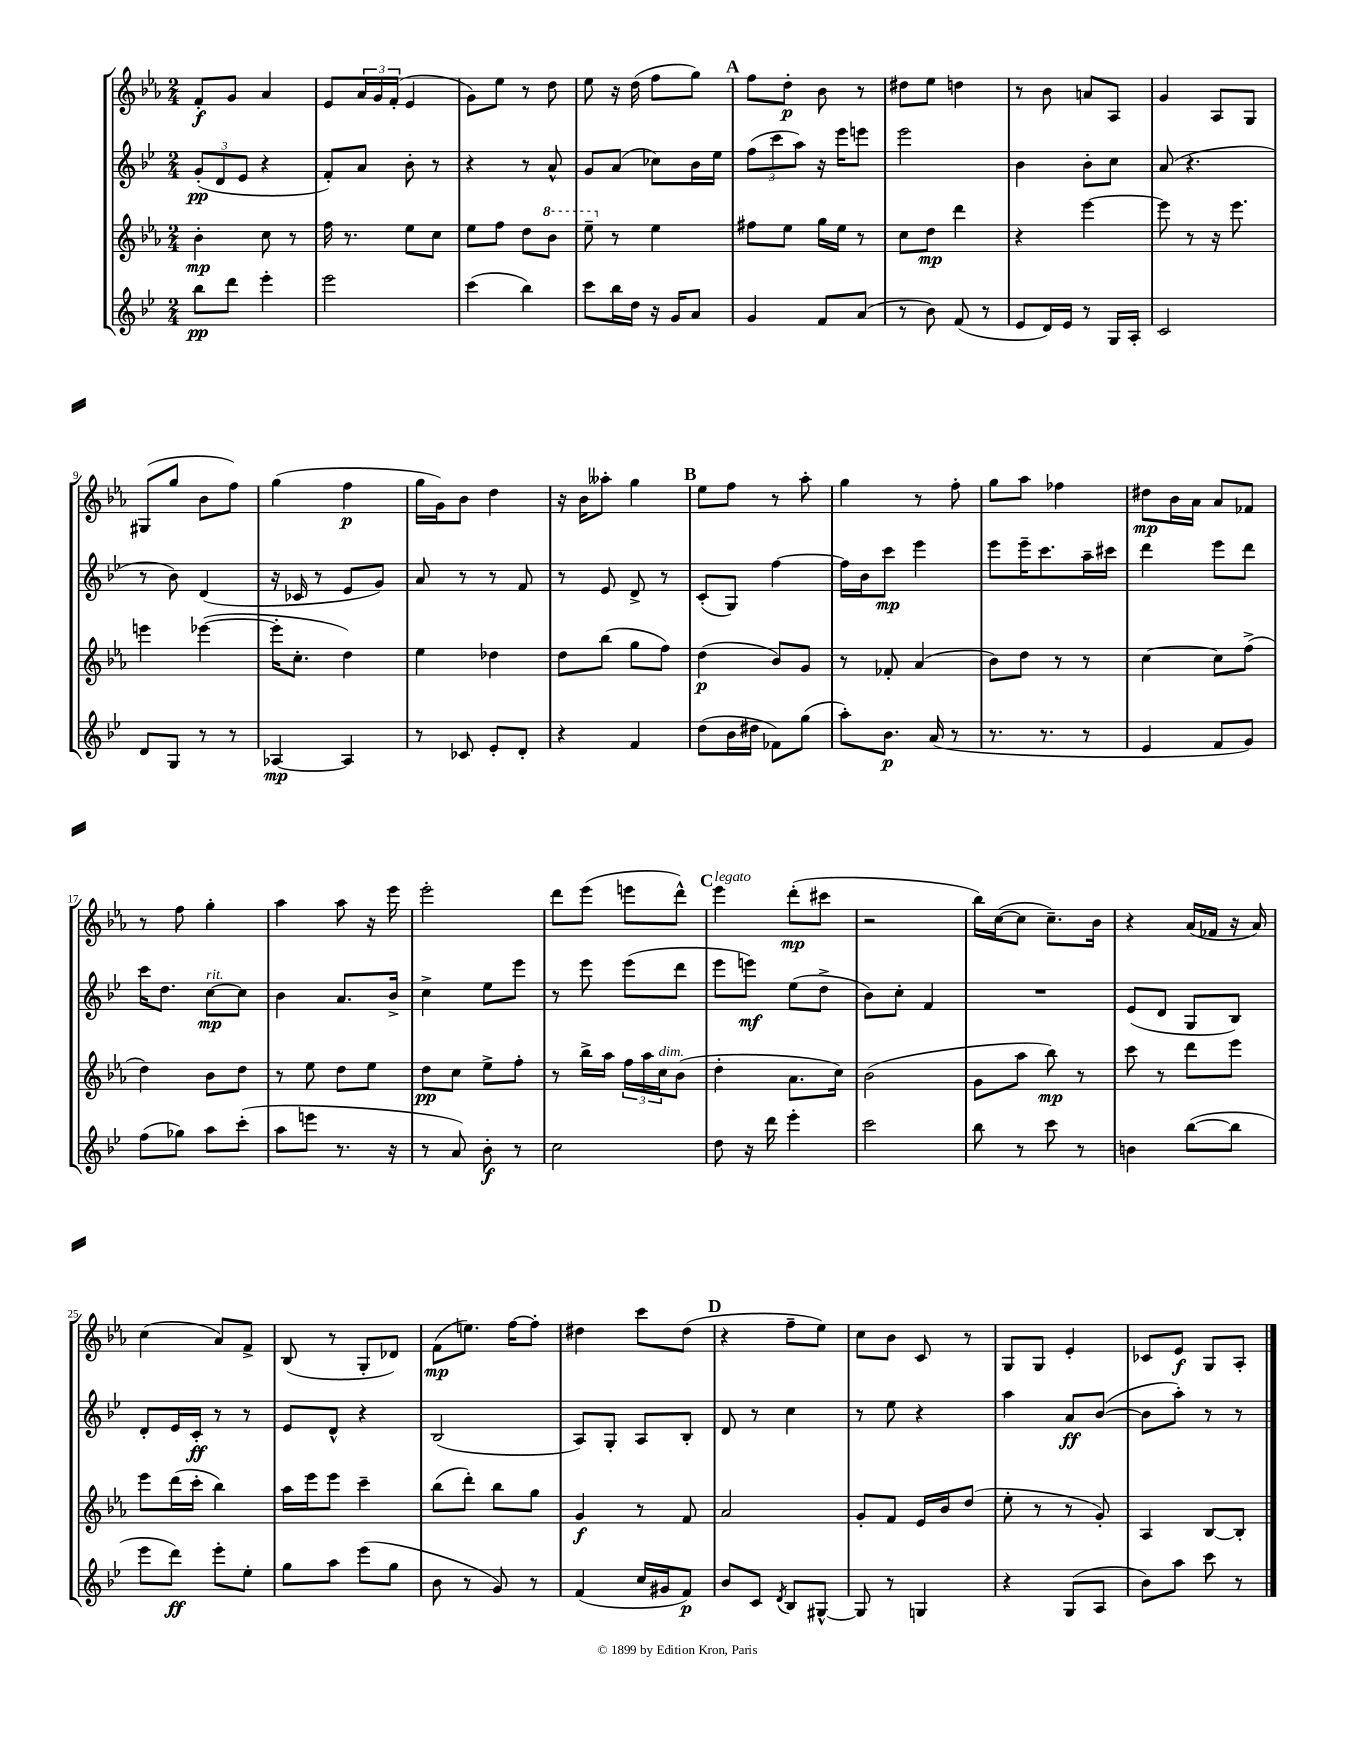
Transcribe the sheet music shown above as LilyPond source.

<<
\new StaffGroup <<
\new Staff = "s0" {
    \clef treble \key ees \major \numericTimeSignature \time 2/4
    f'8-.\f g'8 aes'4 |
    ees'8 \tuplet 3/2 { aes'16 g'16 f'16-.( } ees'4 |
    g'8) ees''8 r8 d''8 |
    ees''8 r16 d''16( f''8 g''8) |
    \mark \markup { \bold "A" } f''8 d''8-.\p bes'8 r8 |
    dis''8 ees''8 d''4 |
    r8 bes'8 a'8 aes8 |
    g'4 aes8 g8 |
    gis8( g''8 bes'8 f''8) |
    g''4( f''4\p |
    g''16 g'16) bes'8 d''4 |
    r16 bes'16 aeses''8-. g''4 |
    \mark \markup { \bold "B" } ees''8 f''8 r8 aes''8-. |
    g''4 r8 f''8-. |
    g''8 aes''8 fes''4 |
    dis''8\mp bes'16 aes'16 aes'8 fes'8 |
    r8 f''8 g''4-. |
    aes''4 aes''8 r16 ees'''16 |
    ees'''2-. |
    d'''8 ees'''8( e'''8 d'''8-^) |
    \mark \markup { \bold "C" } ees'''4^\markup { \italic "legato" } d'''8-.\mp( cis'''8 |
    r2 |
    bes''16) c''16~( c''8 c''8.--) bes'16 |
    r4 aes'16( fes'16 r16 aes'16) |
    c''4( aes'8) f'8-> |
    bes8( r8 g8-. des'8) |
    f'8\mp( e''8.) f''16~ f''8-. |
    dis''4 c'''8 dis''8( |
    \mark \markup { \bold "D" } r4 f''8-- ees''8) |
    c''8 bes'8 c'8 r8 |
    g8 g8 ees'4-. |
    ces'8 ees'8\f g8 aes8-. \bar "|." |
}
\new Staff = "s1" {
    \clef treble \key bes \major \numericTimeSignature \time 2/4
    \tuplet 3/2 { g'8-.\pp( d'8 ees'8 } r4 |
    f'8-.) a'8 bes'8-. r8 |
    r4 r8 a'8-^ |
    g'8 a'8( ces''8) bes'16 ees''16 |
    \mark \markup { \bold "A" } \tuplet 3/2 { f''8( c'''8 a''8) } r16 ees'''16 e'''8 |
    ees'''2 |
    bes'4 bes'8-. c''8 |
    a'8( r4. |
    r8 bes'8) d'4( |
    r16 ces'16 r8 ees'8 g'8) |
    a'8 r8 r8 f'8 |
    r8 ees'8 d'8-> r8 |
    \mark \markup { \bold "B" } c'8-.( g8) f''4~ |
    f''16 bes'16 c'''8\mp ees'''4 |
    ees'''8 ees'''16-- c'''8. a''16-- cis'''16 |
    d'''4 ees'''8 d'''8 |
    c'''16 d''8. c''8~\mp^\markup { \italic "rit." } c''8 |
    bes'4 a'8. bes'16-> |
    c''4-> ees''8 ees'''8 |
    r8 ees'''8 ees'''8( d'''8 |
    \mark \markup { \bold "C" } ees'''8 e'''8\mf) ees''8( d''8-> |
    bes'8) c''8-. f'4 |
    R2 |
    ees'8( d'8 g8 bes8) |
    d'8-. ees'16 c'16-.\ff r8 r8 |
    ees'8 d'8-^ r4 |
    bes2( |
    a8) g8-. a8 bes8-. |
    \mark \markup { \bold "D" } d'8 r8 c''4 |
    r8 ees''8 r4 |
    a''4 a'8\ff bes'8~( |
    bes'8 a''8-.) r8 r8 \bar "|." |
}
\new Staff = "s2" {
    \clef treble \key ees \major \numericTimeSignature \time 2/4
    bes'4-.\mp c''8 r8 |
    f''16 r8. ees''8 c''8 |
    ees''8 f''8 d''8 \ottava #1 bes''8 |
    ees'''8-- \ottava #0 r8 ees''4 |
    \mark \markup { \bold "A" } fis''8 ees''8 g''16 ees''16 r8 |
    c''8 d''8\mp d'''4 |
    r4 ees'''4~ |
    ees'''8 r8 r16 ees'''8. |
    e'''4 ees'''4~( |
    ees'''16-. c''8.-. d''4) |
    ees''4 des''4 |
    d''8 bes''8( g''8 f''8) |
    \mark \markup { \bold "B" } d''4\p( bes'8) g'8 |
    r8 fes'8-. aes'4( |
    bes'8) d''8 r8 r8 |
    c''4~ c''8 f''8->( |
    d''4) bes'8 d''8 |
    r8 ees''8 d''8 ees''8 |
    d''8\pp c''8 ees''8-> f''8-. |
    r8 bes''16-> aes''16 \tuplet 3/2 { f''16 aes''16 c''16^\markup { \italic "dim." } } bes'8( |
    \mark \markup { \bold "C" } d''4-. aes'8. c''16) |
    bes'2( |
    g'8 aes''8 bes''8\mp) r8 |
    c'''8 r8 d'''8 ees'''8 |
    ees'''8 d'''16( c'''16-. bes''4) |
    aes''16 ees'''16 ees'''8 c'''4-- |
    bes''8( d'''8-.) bes''8 g''8 |
    g'4\f r8 f'8 |
    \mark \markup { \bold "D" } aes'2 |
    g'8-. f'8 ees'16 bes'16 d''8( |
    ees''8-. r8 r8 g'8-.) |
    aes4 bes8~ bes8-. \bar "|." |
}
\new Staff = "s3" {
    \clef treble \key bes \major \numericTimeSignature \time 2/4
    bes''8\pp d'''8 ees'''4-. |
    ees'''2 |
    c'''4( bes''4) |
    c'''8 bes''16 d''16 r16 g'16 a'8 |
    \mark \markup { \bold "A" } g'4 f'8 a'8( |
    r8 bes'8) f'8( r8 |
    ees'8 d'16) ees'16 r8 g16 a16-. |
    c'2 |
    d'8 g8 r8 r8 |
    aes4~\mp aes4 |
    r8 ces'8 ees'8-. d'8-. |
    r4 f'4 |
    \mark \markup { \bold "B" } d''8( bes'16 dis''16 fes'8) g''8( |
    a''8-.) bes'8.\p a'16( r8 |
    r8. r8. r8 |
    ees'4 f'8 g'8) |
    f''8( ges''8) a''8 c'''8-.( |
    a''8 e'''8 r8. r16 |
    r8 a'8) bes'8-.\f r8 |
    c''2 |
    \mark \markup { \bold "C" } d''8 r16 d'''16 ees'''4-. |
    c'''2 |
    bes''8 r8 c'''8 r8 |
    b'4 bes''8~( bes''8 |
    ees'''8 d'''8\ff) ees'''8-. ees''8-. |
    g''8 a''8 ees'''8( g''8 |
    bes'8 r8 g'8) r8 |
    f'4( c''16 gis'16 f'8\p) |
    \mark \markup { \bold "D" } bes'8 c'8 \acciaccatura { d'8 } bes8 gis8~-^ |
    gis8 r8 g4 |
    r4 g8( a8 |
    bes'8) a''8 c'''8 r8 \bar "|." |
}
>>
>>
